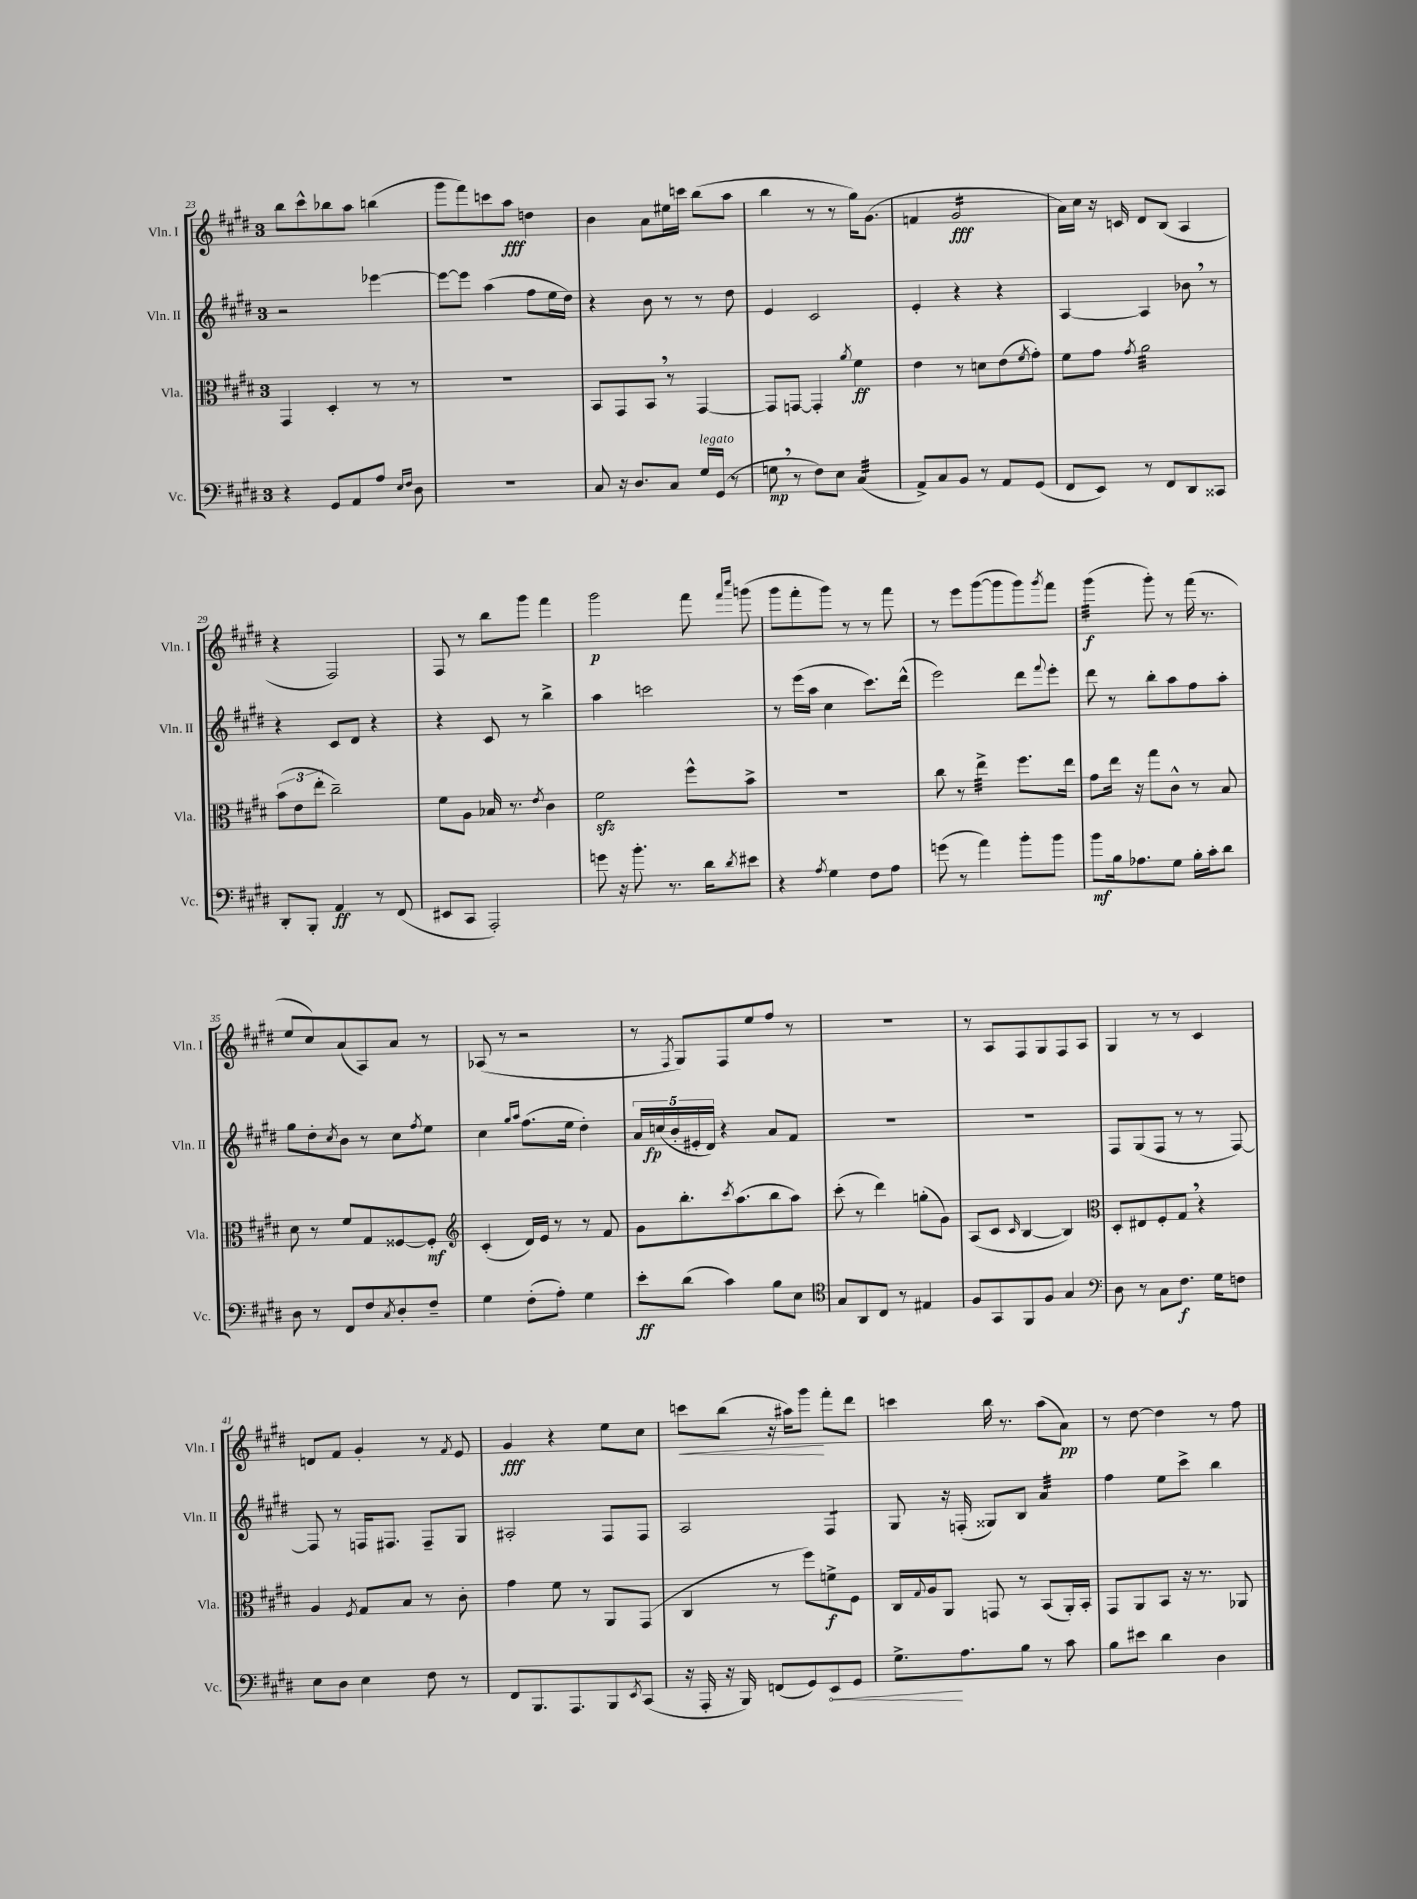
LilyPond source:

<<
\new StaffGroup <<
\new Staff = "s0" \with { instrumentName = "Vln. I" shortInstrumentName = "Vln. I" } {
    \clef treble \key e \major \once \override Staff.TimeSignature.style = #'single-digit \time 3/4
    b''8 cis'''8-^ bes''8 a''8 b''4( |
    gis'''8 fis'''8) c'''8 a''8\fff d''4 |
    b'4 a'8 eis''16 c'''16 b''8( a''8 |
    b''4 r8 r8 gis''16) gis'8.( |
    f'4 gis'2:16\fff |
    a'16) cis''16 r16 c'16 dis'8 b8( a4 |
    r4 fis2) |
    fis8 r8 b''8 gis'''8 fis'''4 |
    gis'''2\p fis'''8 \grace { fis'''16 cis''''16 } g'''8( |
    gis'''8 fis'''8-. gis'''8) r8 r8 fis'''8 |
    r8 e'''8 gis'''8~( gis'''8 gis'''8) \acciaccatura { gis'''8 } fis'''8 |
    gis'''4:32\f( gis'''8-.) r8 fis'''16( r8. |
    e''8 cis''8) a'8( a8) a'8 r8 |
    aes8( r8 r2 |
    r8 \acciaccatura { fis8 } gis8) fis8 e''8 fis''8 r8 |
    R2. |
    r8 a8 fis8 gis8 fis8 a8 |
    gis4 r8 r8 cis'4 |
    d'8 fis'8 gis'4-. r8 \acciaccatura { fis'8 } e'8 |
    gis'4\fff r4 e''8 cis''8 |
    c'''8\< b''8( r16 ais''16) gis'''8\! fis'''8-. dis'''8 |
    c'''4 b''16 r8. a''8( a'8\pp) |
    r8 dis''8~ dis''4 r8 fis''8 \bar "|." |
}
\new Staff = "s1" \with { instrumentName = "Vln. II" shortInstrumentName = "Vln. II" } {
    \clef treble \key e \major \once \override Staff.TimeSignature.style = #'single-digit \time 3/4
    r2 ees'''4~ |
    ees'''8~ ees'''8 a''4( fis''8 e''16 dis''16) |
    r4 b'8 r8 r8 dis''8 |
    e'4 cis'2 |
    e'4-. r4 r4 |
    a4~ a4 bes'8 \breathe r8 |
    r4 cis'8 dis'8 r4 |
    r4 cis'8 r8 b''4-> |
    a''4 c'''2 |
    r8 e'''16( a''16 cis''4 cis'''8.) dis'''16-^( |
    e'''2) dis'''8 \appoggiatura { fis'''8 } e'''8-. |
    dis'''8 r8 b''8-. a''8 fis''8 a''8-. |
    gis''8 dis''8-. \acciaccatura { cis''8 } b'8 r8 cis''8 \acciaccatura { fis''8 } e''8 |
    cis''4 \grace { gis''16 a''16 } fis''8.( e''16 dis''4-.) |
    \tuplet 5/4 { a'16 c''16\fp( b'16-. eis'16-. dis'16) } r4 a'8 fis'8 |
    R2. |
    R2. |
    fis8 gis8( fis8 r8 r8 fis8~) |
    fis8 r8 f16 fis8. fis8-- gis8 |
    ais2-. fis8 fis8 |
    a2 fis4:8 |
    gis8 r16 f16-.( gisis8) b8 a'4:32 |
    fis''4 e''8 cis'''8-> b''4 \bar "|." |
}
\new Staff = "s2" \with { instrumentName = "Vla." shortInstrumentName = "Vla." } {
    \clef alto \key e \major \once \override Staff.TimeSignature.style = #'single-digit \time 3/4
    gis,4 dis4-. r8 r8 |
    R2. |
    b,8 gis,8 b,8 \breathe r8 gis,4~ |
    gis,8 g,8~ g,4-. \acciaccatura { a'8 } fis'4\ff |
    e'4 r8 d'8 e'8( \acciaccatura { fis'8 } gis'8-.) |
    fis'8 gis'8 \acciaccatura { gis'8 } a'2:32 |
    \tuplet 3/2 { b'8( e'8 e''8-. } cis''2--) |
    fis'8 a8 bes16 r8. \acciaccatura { e'8 } cis'4 |
    fis'2\sfz fis''8-^ b'8-> |
    R2. |
    cis''8 r8 e''4:32-> fis''8. e''16 |
    gis'8 e''16 r16 gis''8 cis'8-^ r8 b8 |
    dis'8 r8 fis'8 gis8 fisis8~ fisis8-.\mf |
    \clef treble cis'4-.( dis'16) e'16 r8 r8 fis'8 |
    gis'8 b''8.-. \acciaccatura { cis'''8 } a''8.( b''8 a''8) |
    cis'''8-.( r8 dis'''4) g''8-.( gis'8) |
    a8( cis'8 \grace { cis'16 } b4~ b4) |
    \clef alto dis8-. eis8 fis8-. gis8 \breathe r4 |
    a4 \acciaccatura { fis8 } gis8 b8 r8 cis'8-. |
    gis'4 fis'8 r8 a,8 gis,8( |
    cis4 r8 fis''8) f'8->\f fis8 |
    cis16 \appoggiatura { gis8 } a16 a,8 g,8 r8 b,8( a,16-.) b,16-. |
    gis,8 a,8 b,8 r16 r8. aes,8 \bar "|." |
}
\new Staff = "s3" \with { instrumentName = "Vc." shortInstrumentName = "Vc." } {
    \clef bass \key e \major \once \override Staff.TimeSignature.style = #'single-digit \time 3/4
    r4 gis,8 a,8 a8 \grace { e16 fis16 } dis8 |
    R2. |
    cis8 r16 dis8. cis8 gis16^\markup { \italic "legato" } gis,16( r8 |
    g8\mp \breathe r8 fis8) e8 cis4:32( |
    a,8->) cis8 b,8 r8 a,8 gis,8( |
    fis,8 e,8) r8 fis,8 dis,8 cisis,8 |
    dis,8-. b,,8-. a,4\ff r8 fis,8( |
    eis,8 cis,8 a,,2-.) |
    g'8 r16 b'8.-. r8. dis'16 \acciaccatura { dis'8 } eis'8 |
    r4 \acciaccatura { a8 } gis4 fis8 a8 |
    g'8( r8 a'4) b'8-. b'8 |
    b'8\mf b16 aes8. gis8 b16-. cis'16-. dis'8 |
    dis8 r8 fis,8 fis8 \acciaccatura { cis8 } dis8-. fis8-- |
    gis4 fis8-.( a8-.) gis4 |
    e'8-.\ff dis'8( cis'4) b8 e8 |
    \clef tenor gis8 a,8 cis8 r8 eis4 |
    fis8 gis,8 fis,8 fis8 gis4 |
    \clef bass dis8 r8 cis8 fis8.\f gis16 f8 |
    e8 dis8 e4 fis8 r8 |
    fis,8 b,,8. a,,8. b,,8 \acciaccatura { e,8 } cis,8( |
    r16 a,,16-. r16 b,,16) f,8( gis,8) \once \override Hairpin.circled-tip = ##t e,8\< gis,8 |
    gis8.->\! a8. b8 r8 cis'8 |
    b8 eis'8 dis'4 dis4 \bar "|." |
}
>>
>>
\layout { \context { \Score currentBarNumber = #23 } }
